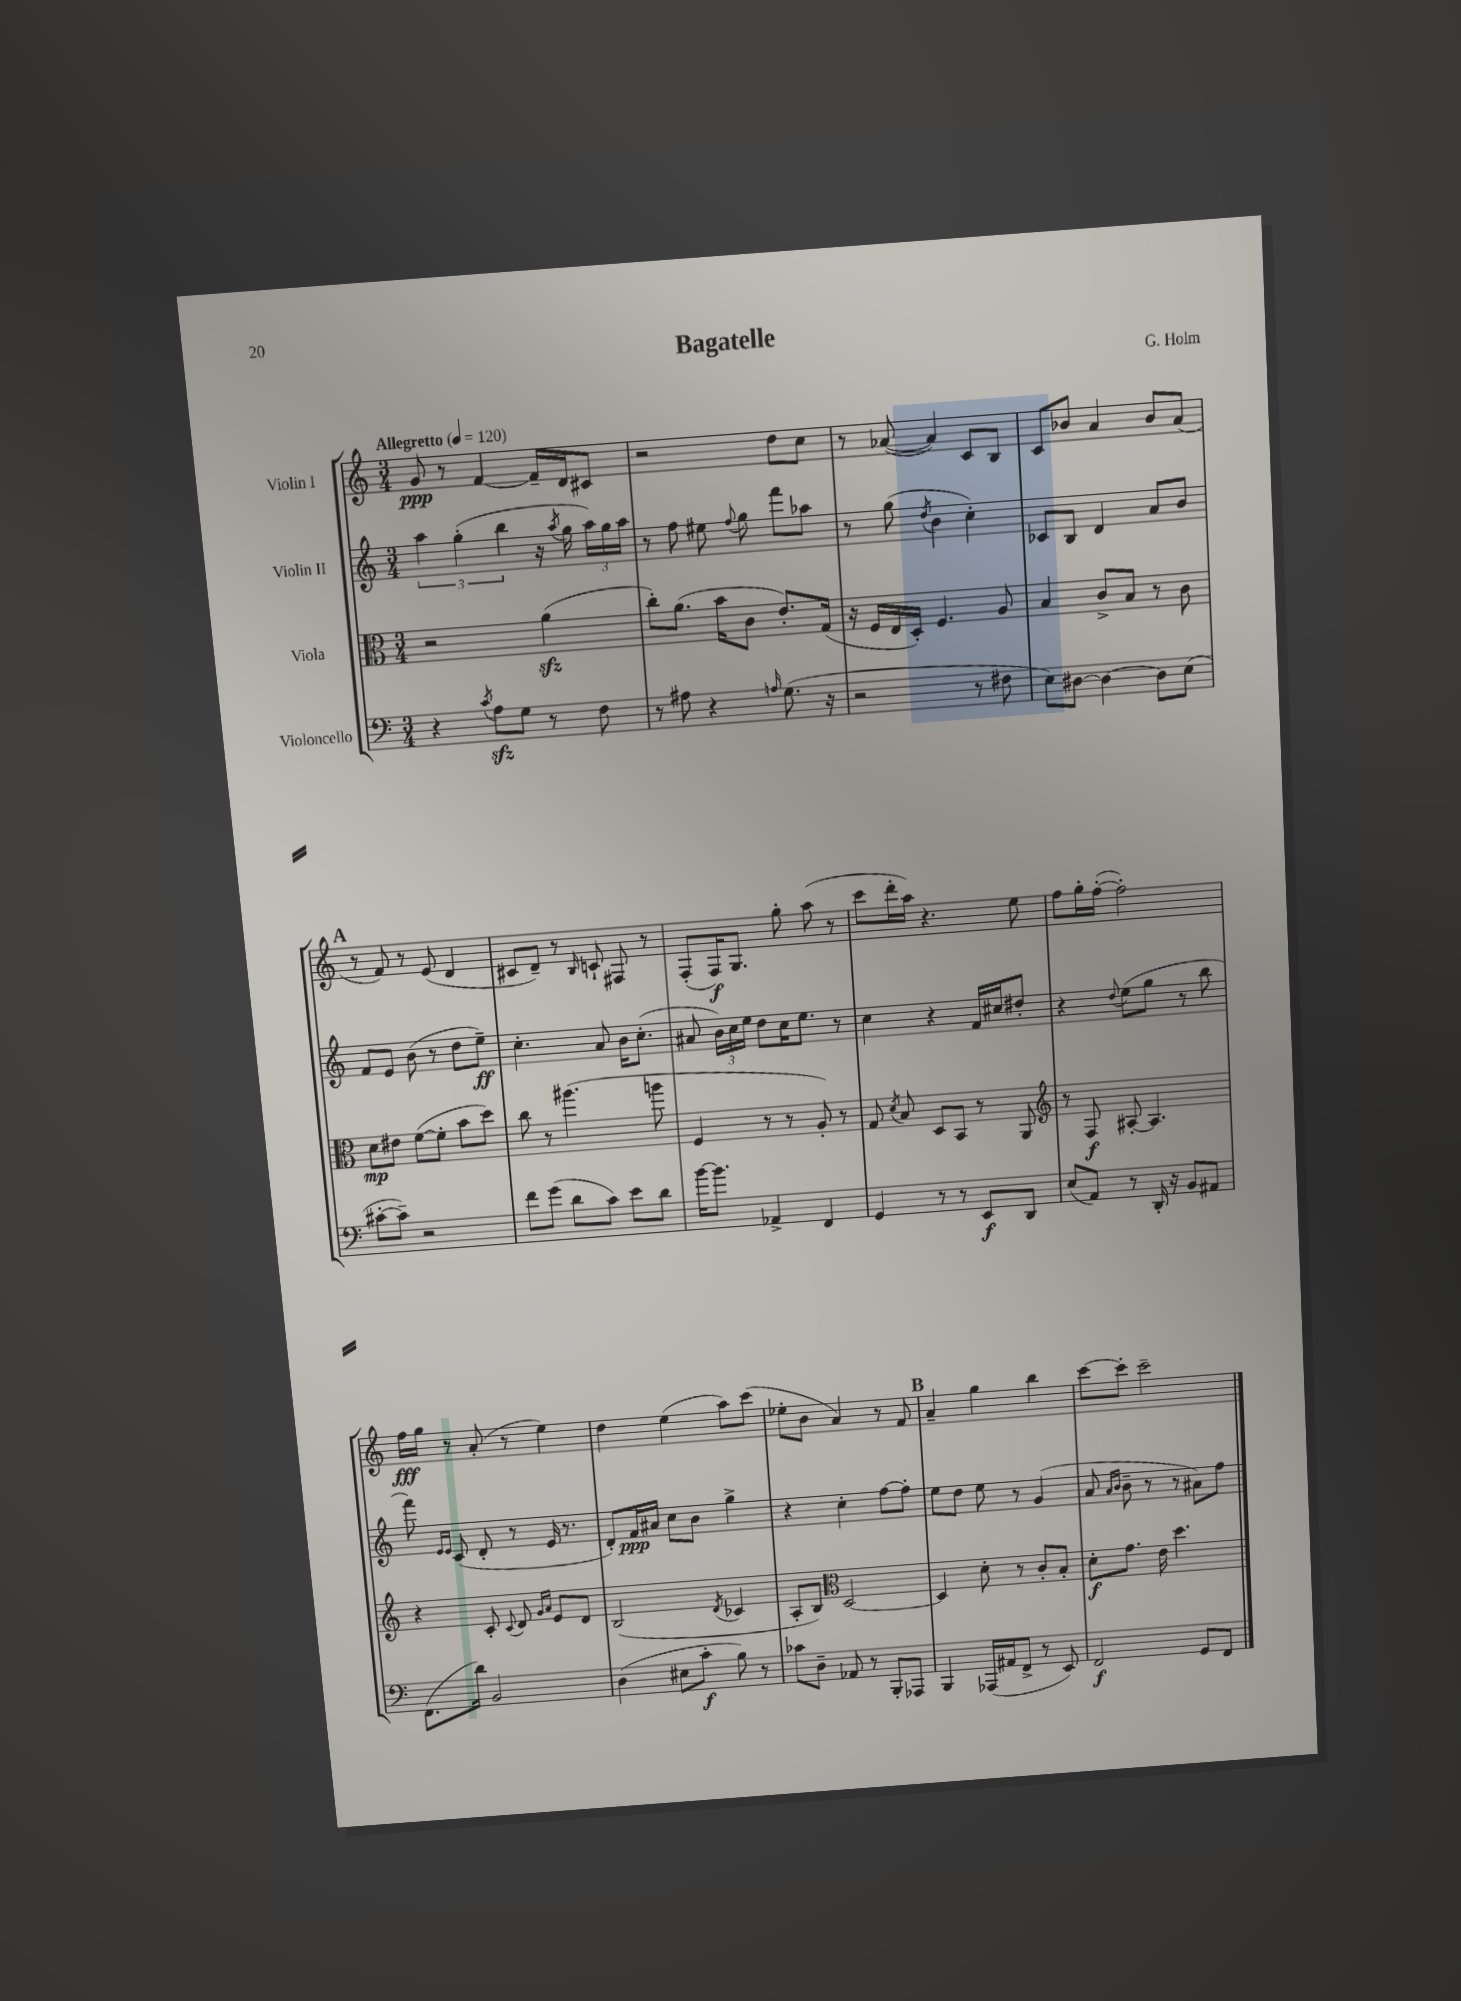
\header { title = "Bagatelle" composer = "G. Holm" }
<<
\new StaffGroup <<
\new Staff = "s0" \with { instrumentName = "Violin I" } {
    \clef treble \key c \major \numericTimeSignature \time 3/4 \tempo "Allegretto" 4 = 120
    \autoBeamOff g'8\ppp r8 f'4~ f'16[-- d'16 cis'8] |
    r2 d''8[ c''8] |
    r8 aes'8~( aes'4) c'8[ b8] |
    c'8[ bes'8] a'4 bes'8[ a'8]( |
    \mark \markup { \bold "A" } r8 f'8) r8 e'8( d'4 |
    cis'8[ d'8]--) r8 \grace { b16 } c'8-! fis8 r8 |
    f8[-.( f16\f) g8.] g''8-. a''8( r8 |
    c'''8[ d'''16-. a''16]) r4. e''8 |
    f''8[ g''16-. f''16]~-.( f''2-.) |
    f''16[\fff g''16] r8 a'8-.( r8 e''4) |
    d''4 e''4( a''8[) c'''8]( |
    ees''8[-. b'8] a'4) r8 f'8 |
    \mark \markup { \bold "B" } a'4-- g''4 b''4 |
    c'''8[~ c'''8]-. c'''2-- \bar "|." |
}
\new Staff = "s1" \with { instrumentName = "Violin II" } {
    \clef treble \key c \major \numericTimeSignature \time 3/4
    \autoBeamOff \tuplet 3/2 { a''4 g''4-.( b''4 } r16 \acciaccatura { a''8 } g''16 \tuplet 3/2 { a''16[) g''16 a''16] } |
    r8 f''8 eis''8 \appoggiatura { f''8 } g''8 f'''8[ aes''8] |
    r8 g''8( \acciaccatura { d''8 } b'4 c''4-.) |
    ces'8[ b8] d'4 a'8[ b'8] |
    \mark \markup { \bold "A" } f'8[ e'8] b'8( r8 d''8[ e''8]--\ff) |
    c''4.-. a'8 b'16[ c''8.]-.( |
    ais'8 \tuplet 3/2 { b'16[) c''16 e''16] } d''8[ c''16 e''8.] r8 |
    c''4 r4 f'16[ cis''16 dis''8]-. |
    r4 \appoggiatura { d''8 } e''8[( g''8] r8 b''8 |
    f'''8) \grace { e'16[ e'16] } c'8( d'8-. r8 e'16 r8. |
    d'8[-.) f'16\ppp ais'16] c''8[ b'8] g''4-> |
    r4 c''4-. f''8[~ f''8]-. |
    \mark \markup { \bold "B" } e''8[ d''8] e''8 r8 g'4( |
    a'8 \grace { a'16[ b'16] } b'8-- r8 r8 ais'8[) f''8] \bar "|." |
}
\new Staff = "s2" \with { instrumentName = "Viola" } {
    \clef alto \key c \major \numericTimeSignature \time 3/4
    \autoBeamOff r2 a'4\sfz( |
    c''8[-.) a'8.]( b'16[ c'8] e'8.[-.) g16]( |
    r16 f16[ e16 d16]-.) f4. a8 |
    b4 c'8[-> b8] r8 c'8 |
    \mark \markup { \bold "A" } d'8[\mp eis'8] f'8[~( f'8]-. b'8[ d''8]) |
    c''8 r8 ais''4.( a''8 |
    f4 r8 r8 a8-.) r8 |
    g8 \acciaccatura { d'8 } b8 d8[ b,8] r8 a,8 |
    \clef treble r8 f8\f ais8~-. ais4. |
    r4 c'8-. \appoggiatura { c'8 } d'8 \grace { g'16[ a'16] } e'8[ d'8] |
    b2( \acciaccatura { d'8 } ces'4 |
    a8[-. b8]) \clef alto d2~ |
    \mark \markup { \bold "B" } d4 d'8-. r8 c'8[-. b8]-. |
    d'8[-.\f g'8.] e'16 d''4. \bar "|." |
}
\new Staff = "s3" \with { instrumentName = "Violoncello" } {
    \clef bass \key c \major \numericTimeSignature \time 3/4
    \autoBeamOff r4 \acciaccatura { c'8 } a8[\sfz g8] r8 f8 |
    r8 ais8 r4 \grace { a16 } g8.( r16 |
    r2 r8 fis8 |
    e8[) dis8]~ dis4~ dis8[ e8]( |
    \mark \markup { \bold "A" } cis'8[~-. cis'8]--) r2 |
    f'8[ g'8]( d'8[ c'8]) e'8[ d'8] |
    b'16[~ b'8.] aes,4-> f,4 |
    g,4 r8 r8 e,8[\f d,8] |
    e8[( a,8]) r8 d,16-. r16 b,8[ ais,8] |
    f,8.[( d'16]) b,2 |
    d4( eis8[ c'8]-.\f b8) r8 |
    ces'8[ d8]-- aes,8 r8 b,,8[-. aes,,8] |
    \mark \markup { \bold "B" } b,,4 aes,,16[( ais,16 f,8]-> r8 e,8) |
    f,2\f g,8[ f,8] \bar "|." |
}
>>
>>
\layout { \context { \Score \remove "Bar_number_engraver" } }
